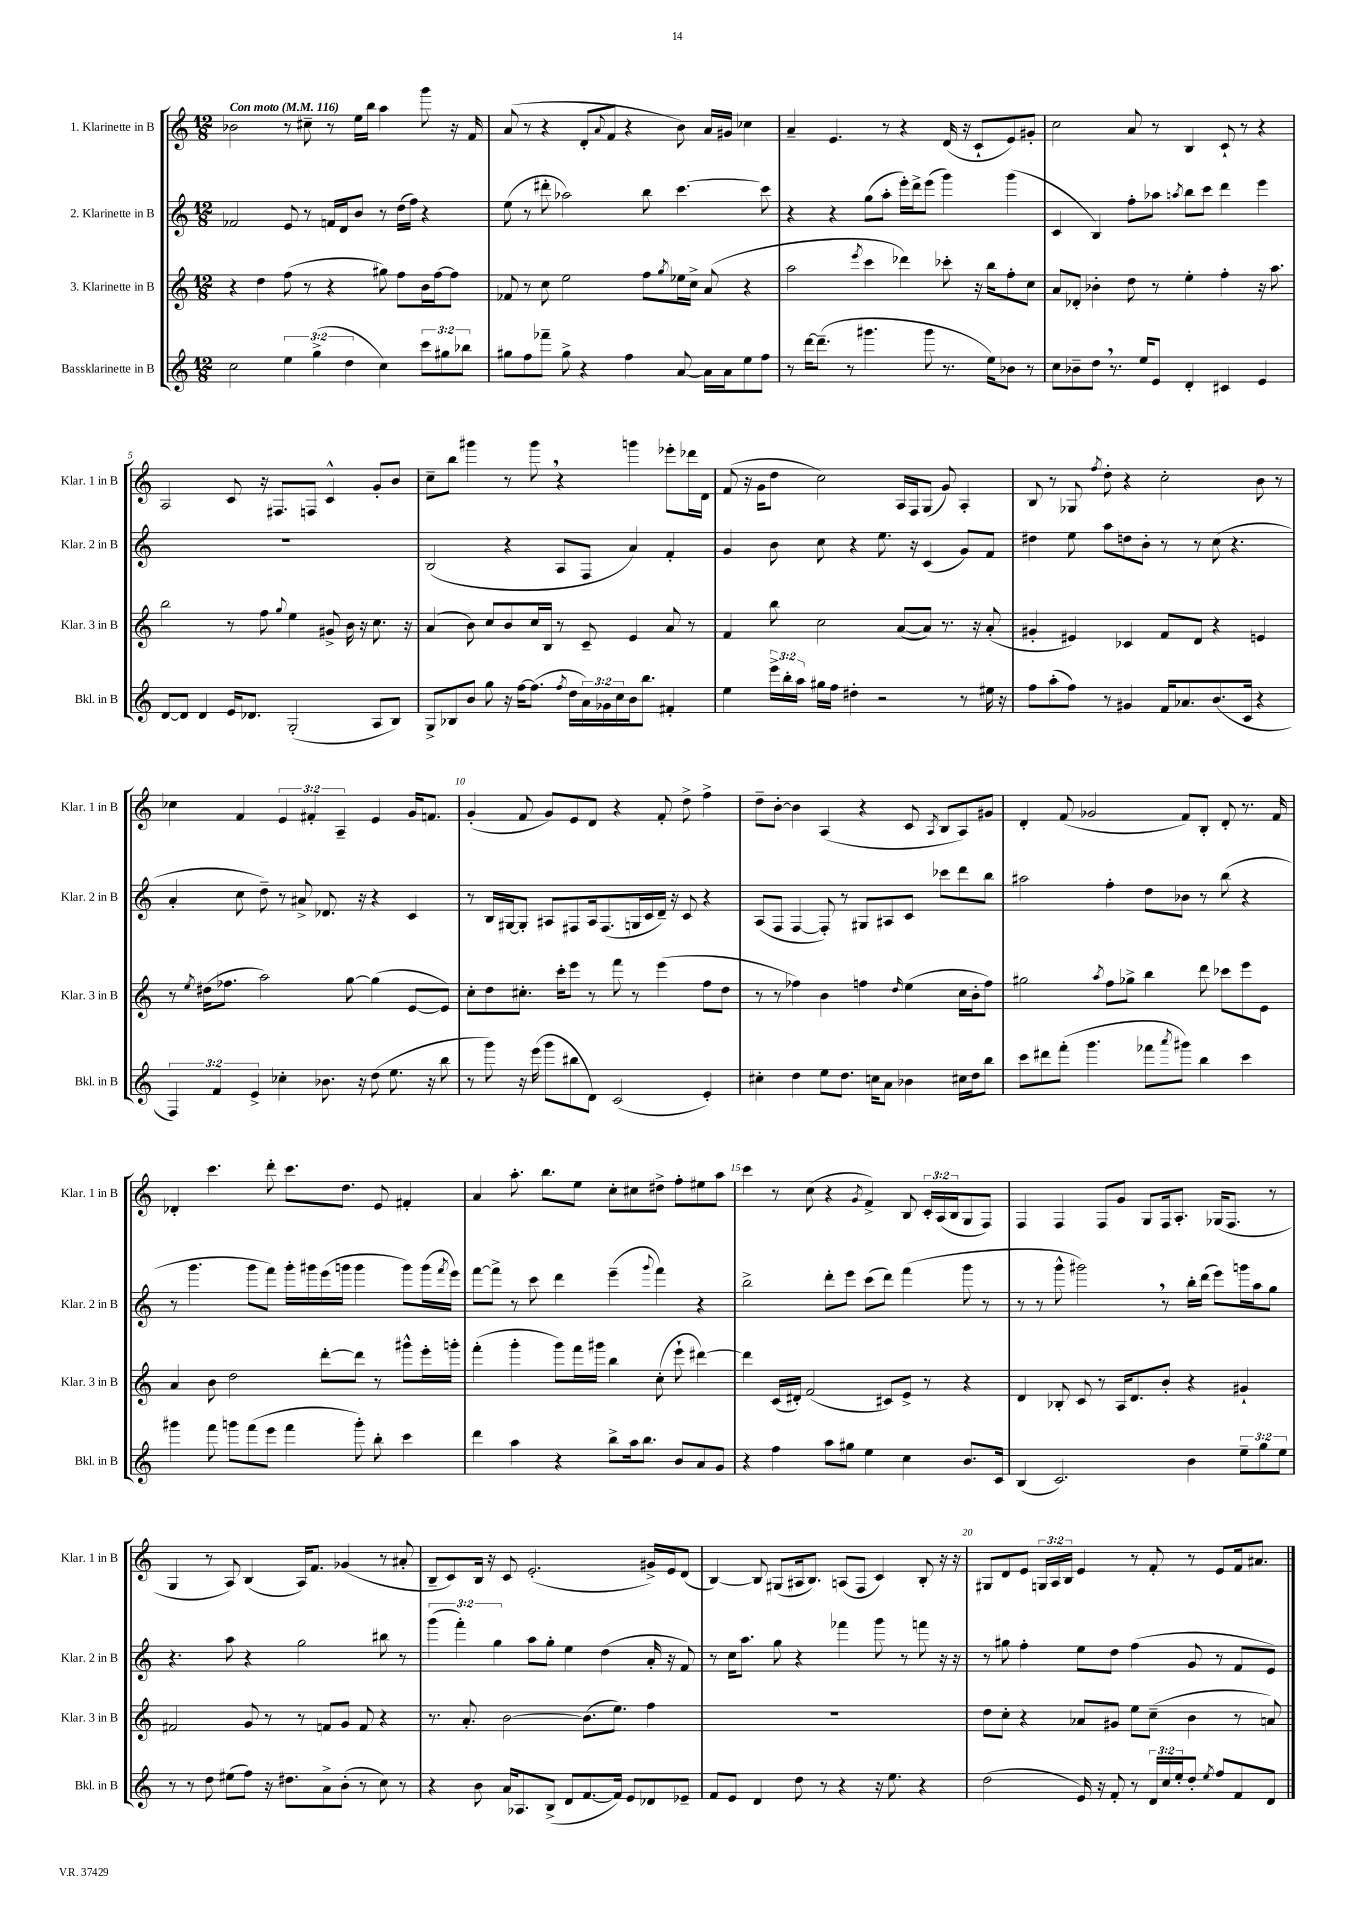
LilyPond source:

<<
\new StaffGroup <<
\new Staff = "s0" \with { instrumentName = "1. Klarinette in B" shortInstrumentName = "Klar. 1 in B" } {
    \clef treble \key c \major \numericTimeSignature \time 12/8 \override Staff.TupletNumber.text = #tuplet-number::calc-fraction-text \tempo "Con moto" 4 = 116
    bes'2 r8 cis''8-- r8 e''16 b''16 a''4 g'''8 r16 f'16 |
    a'8( r8 r4 d'8-. \appoggiatura { a'8 } f'8 r4 b'8) a'16 gis'16 ces''4 |
    a'4-- e'4. r8 r4 d'16( r16 c'8-! e'8) gis'8-. |
    c''2 a'8 r8 b4 c'8-! r8 r4 |
    a2 c'8 r16 fis8. f8 c'4-^ g'8-. b'8 |
    c''8-- b''8 gis'''4 r8 gis'''8 \breathe r4 g'''4 ees'''8-. des'''16 d'16 |
    f'8( r16 g'16 d''8 c''2) a16 f16 g8( g'8) a4-. |
    b8 r8 ges8 \acciaccatura { f''8 } d''8-. r4 c''2-. b'8 r8 |
    ces''4 f'4 \tuplet 3/2 { e'4 fis'4-. a4-- } e'4 g'16 f'8. |
    g'4-.( f'8 g'8) e'8 d'8 r4 f'8-. d''8-> f''4-> |
    d''8-- b'8~-. b'4 a4( r4 c'8 \acciaccatura { a8 } b8 a8) gis'8 |
    d'4-. f'8( ges'2 f'8) b8-. d'8-. r8. f'16 |
    des'4-. c'''4. d'''8-. c'''8. d''8. e'8 fis'4-. |
    a'4 a''8.-. b''8. e''8 c''8-. cis''8 dis''8-> f''8-. eis''8 a''8 |
    c'''4 r8 c''8( r4 \acciaccatura { g'8 } f'4->) b8 \tuplet 3/2 { c'16-. a16( b16 } g8 f8) |
    f4 f4 f8 g'8 g8 f16 a8.-. ges16( f8. r8 |
    g4 r8 a8) b4( a16) f'8. ges'4( r8 ais'8-. |
    b8-- c'8) b16 r16 c'8 e'2.-.( gis'16->) e'16 d'8( |
    b4~) b8 gis8( ais16 b8.) a8( f8 c'4) b8-. r16 r16 |
    gis8 d'8 e'8 \tuplet 3/2 { g16 a16 b16 } e'4 r8 f'8-. r8 e'8 f'16 ais'8. \bar "|." |
}
\new Staff = "s1" \with { instrumentName = "2. Klarinette in B" shortInstrumentName = "Klar. 2 in B" } {
    \clef treble \key c \major \numericTimeSignature \time 12/8 \override Staff.TupletNumber.text = #tuplet-number::calc-fraction-text
    fes'2 e'8 r8 f'16 d'16 b'8 r8 d''16( f''16) r4 |
    e''8( r8 dis'''8-. aes''2) b''8 c'''4.~ c'''8 |
    r4 r4 g''8( a''8-. e'''16-.) d'''16-> e'''8( g'''4) g'''4( |
    c'4 b4) f''8-. aes''8 \acciaccatura { a''8 } b''8 c'''8 d'''4 e'''4 |
    R1. |
    b2( r4 a8 f8 a'4) f'4-. |
    g'4 b'8 c''8 r4 e''8. r16 c'4( g'8) f'8 |
    dis''4 e''8 a''8 d''8 b'8-. r8 r8 c''8( r4. |
    a'4-. c''8 d''8--) r8 ais'8-> des'8. r16 r4 c'4 |
    r8 b16 gis16~ gis8-. ais8 fis8 ais16 fis8.( g16 c'16 d'16--) r16 c'8 r4 |
    a8( f8 f4~ f8-.) r8 gis8 ais8 c'8 ces'''8 d'''8 b''8 |
    ais''2 f''4-. d''8 bes'8 r8 b''8( r4 |
    r8 g'''4. g'''8 f'''8) g'''16-. gis'''16 e'''16( g'''16 g'''4 g'''8) g'''16( \acciaccatura { f'''8 } e'''16) |
    f'''8~ f'''8-> r8 c'''8 d'''4 e'''4--( \appoggiatura { g'''8 } f'''4) r4 |
    b''2-> d'''8-. e'''8 c'''8( d'''8) f'''4( g'''8 r8 |
    r8 r8 g'''8-^ gis'''2) \breathe r8 b''16-. d'''16( e'''8) g'''16 a''16 g''8 |
    r4. a''8 r4 g''2 bis''8 r8 |
    \tuplet 3/2 { g'''4( f'''4-.) g''4 } a''8 g''8-. e''4 d''4( a'16-. r16 f'8) |
    r8 c''16 a''8. g''8 r4 fes'''4 g'''8 r8 f'''8 r16 r16 |
    r8 gis''8 f''4-. e''8 d''8 f''4( g'8 r8 f'8 e'8) \bar "|." |
}
\new Staff = "s2" \with { instrumentName = "3. Klarinette in B" shortInstrumentName = "Klar. 3 in B" } {
    \clef treble \key c \major \numericTimeSignature \time 12/8
    r4 d''4 f''8( r8 r4 gis''8) f''8 b'16 f''16~ f''8 |
    fes'8 r8 c''8 e''2 f''8 \acciaccatura { g''8 } ees''16 c''16-> a'8( r4 |
    a''2 \acciaccatura { e'''8 } c'''4 des'''4) ces'''8-. r16 b''16 f''8-. c''8 |
    a'8 des'8-. bes'4-. d''8 r8 e''4-. f''4-. r16 a''8. |
    b''2 r8 f''8 \appoggiatura { g''8 } e''4 gis'8-> b'16 r16 c''8. r16 |
    a'4( b'8) c''8 b'8 c''16 b16 r8 c'8-- e'4 a'8 r8 |
    f'4 b''8 c''2 a'8~( a'8) r8. r16 a'8-.( |
    gis'4-. eis'4) ces'4 f'8 d'8 r4 e'4 |
    r8 \acciaccatura { e''8 } dis''16( fes''8. a''2) g''8~ g''4( e'8~ e'8) |
    c''8-. d''8 cis''8.-. c'''16-. e'''8 r8 f'''8 r8 e'''4( f''8 d''8 |
    r8 r8 fes''4) b'4 f''4 \grace { d''16 } e''4( c''16 b'16-. f''8) |
    gis''2 \acciaccatura { a''8 } f''8 ges''8-> b''4 d'''8 ces'''8 e'''8 e'8 |
    a'4 b'8 d''2 d'''8~-. d'''8 r8 gis'''8-^ e'''16-. g'''16-. |
    f'''4-.( g'''4-. g'''8) f'''16 gis'''16 b''4 c''8-.( e'''8-! dis'''4~) |
    dis'''4 c'16( dis'16-.) f'2( cis'8) e'8-> r8 r4 |
    d'4 bes8-. c'8 r8 a16 d'8. b'8-. r4 gis'4-! |
    fis'2 g'8 r8 r8 f'8 g'8 f'8 r4 |
    r8. a'8.-. b'2~ b'8.( e''8.) f''4 |
    R1. |
    d''8 c''8-. r4 aes'8 gis'8 e''8 c''8--( b'4 r8 a'8) \bar "|." |
}
\new Staff = "s3" \with { instrumentName = "Bassklarinette in B" shortInstrumentName = "Bkl. in B" } {
    \clef treble \key c \major \numericTimeSignature \time 12/8 \override Staff.TupletNumber.text = #tuplet-number::calc-fraction-text
    c''2 \tuplet 3/2 { e''4 g''4->( d''4 } c''4) \tuplet 3/2 { c'''8 gis''8 bes''8 } |
    gis''8 f''8 fes'''8-- gis''8-> r4 f''4 a'8~ a'16 a'16 e''8 f''8 |
    r8 d'''16~ d'''8.--( r8 gis'''4. gis'''8 r8. e''16) bes'8 r8 |
    c''8 bes'8-- d''8 \breathe r8. e''16 e'8 d'4-. cis'4 e'4 |
    d'8~ d'8 d'4 e'16 des'8. g2-.( a8 b8) |
    g8-> bes8 b'8 g''8 r16 f''16~ f''8.( \acciaccatura { f''8 } d''16 \tuplet 3/2 { a'16) ges'16 c''16 } b'16 b''8. fis'4-. |
    e''4 \tuplet 3/2 { e'''16-> b''16-. a''16 } gis''16 f''16 dis''4-. r2 r8 eis''16 r16 |
    f''8 a''8-.( f''8) r8 gis'4 f'16 aes'8. b'8.( c'16 r4 |
    \tuplet 3/2 { f4) f'4 e'4-> } ces''4-. bes'8. r16 d''8( e''8. r16 b''8 |
    r8 g'''8) r16 e'''16( g'''8 bis''8 d'8) c'2( e'4-.) |
    cis''4-. d''4 e''8 d''8. c''16 a'8 bes'4 cis''16 d''16 b''8 |
    c'''8 dis'''8 f'''8-.( g'''4. fes'''8 \acciaccatura { a'''8 } gis'''8) b''4 c'''4 |
    gis'''4 f'''8 g'''8 f'''8( e'''8 f'''4 g'''8-.) b''8-. c'''4 |
    d'''4 a''4 r4 b''8-> a''16 b''8. b'8 a'8 g'8 |
    r4 f''4 a''8 gis''8 e''4 c''4 b'8. c'16 |
    b4( c'2.) b'4 \tuplet 3/2 { e''8-- g''8 e''8 } |
    r8 r8 d''8 eis''8( f''8) r16 dis''8. a'8-> b'8-.( r8 c''8) r8 |
    r4 b'8 a'16 aes8. b8->( d'8 f'8.~ f'16) e'8 des'8 ees'8-- |
    f'8 e'8 d'4 d''8 r8 r4 r16 e''8. r4 |
    d''2( e'16) r16 f'8-. r8 \tuplet 3/2 { d'16 c''16 e''16-. } d''8-. \acciaccatura { e''8 } f''8 f'8 d'8 \bar "|." |
}
>>
>>
\layout { \context { \Score \override BarNumber.break-visibility = ##(#f #t #t) barNumberVisibility = #(every-nth-bar-number-visible 5) } }
